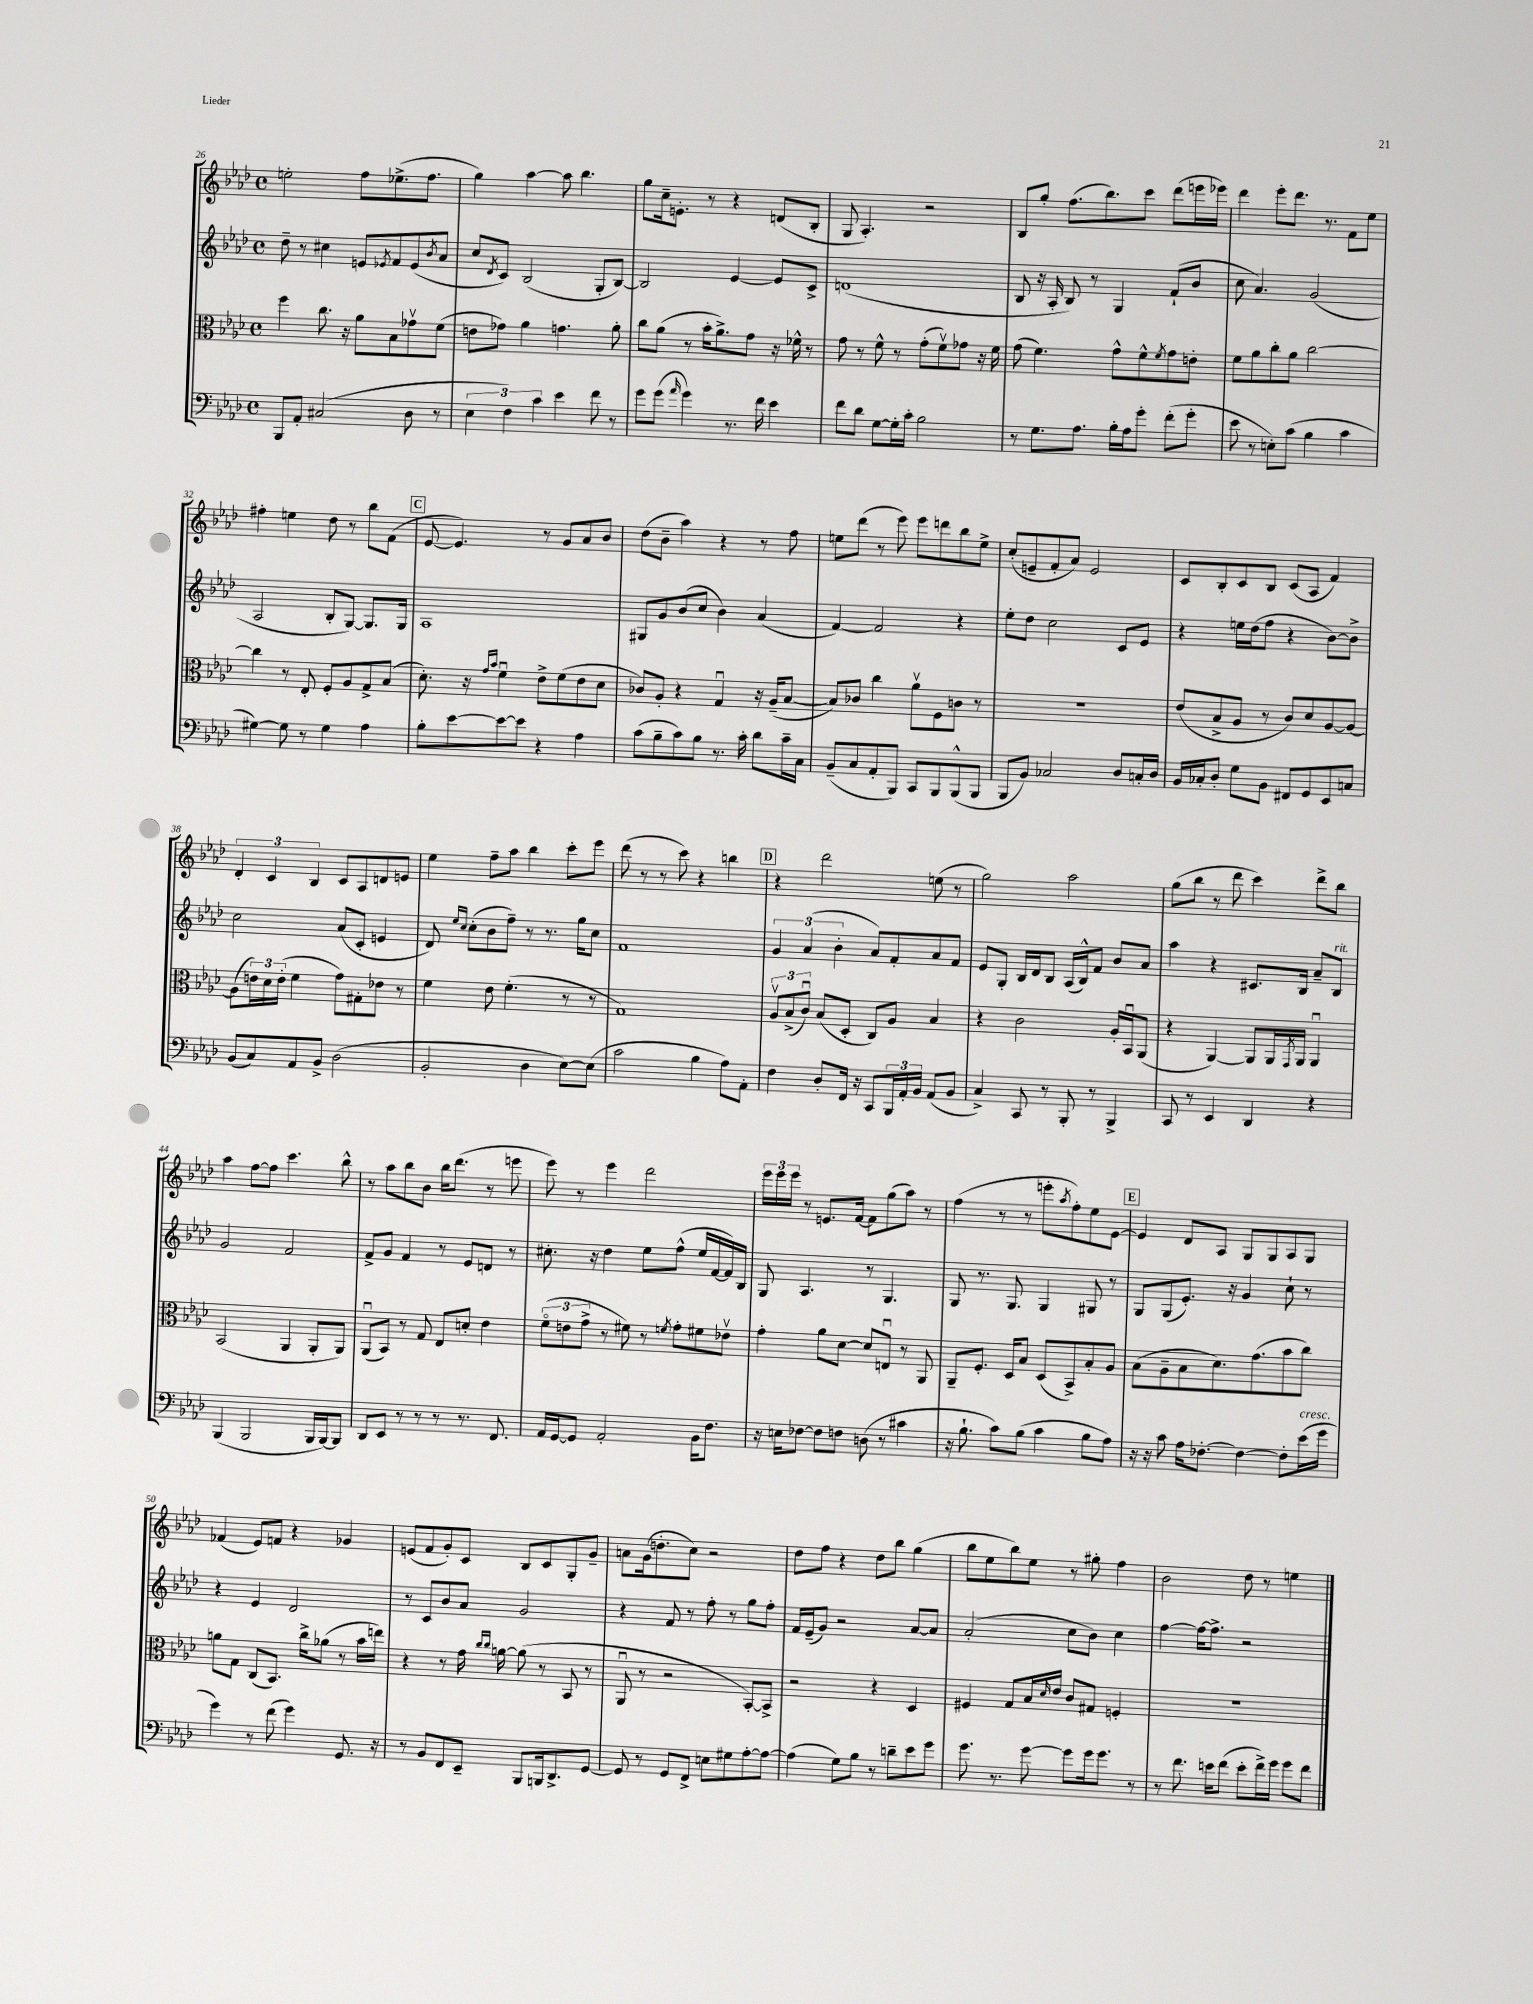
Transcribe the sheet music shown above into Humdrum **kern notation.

**kern	**kern	**kern	**kern
*staff4	*staff3	*staff2	*staff1
*clefF4	*clefC3	*clefG2	*clefG2
*k[b-e-a-d-]	*k[b-e-a-d-]	*k[b-e-a-d-]	*k[b-e-a-d-]
*M4/4	*M4/4	*M4/4	*M4/4
*met(c)	*met(c)	*met(c)	*met(c)
8BBB-/L	4ff\	8dd-~\	2ee'\
8AA-'/J	.	8r	.
(2C#/	8.cc\	4cc#\	.
.	16r	.	.
.	8a-\L	8e/L	8ff\L
.	.	8qe-/	.
.	8B-\	8f/	(8.ee-^\
8D-\	8g-v\	(8e-/	.
.	.	.	8.ff\J
.	.	8qb-/	.
8r	(8f\J	8a-/J	.
=	=	=	=
6E-\	8e\L	8cc/L	4gg\)
.	.	8qd-/	.
.	8g-\J)	8c/J)	.
6F\)	.	.	.
.	4a-\	(2B-/	[4aa-\
6c\	.	.	.
4e-\	4.g\	.	8aa-\]
.	.	.	4.bb-\
8f\	.	8G'/L	.
8r	8a-'\	[8B-/J)	.
=	=	=	=
8g\L	8cc\L	2B-/]	8gg\L
(8g\J	(8a-\J	.	16cc~\k
.	.	.	8.e'\J
16qqa-/	.	.	.
4g\)	8r	.	.
.	16b-'\LK	.	8r
.	8.a-^\)	.	.
8.r	.	[4e-/	4r
.	8g\J	.	.
16f\	.	.	.
4e-\	16r	8e-/]L	(8d/L
.	16f-^^\	.	.
.	8r	8c^/J	8B-'/J
=	=	=	=
8f\L	8g\	(1d	8G/
8d-\J	8r	.	4.A-'/)
[8G\L	8f^^\	.	.
16G'\]L	8r	.	.
16c'\JJ	.	.	.
2B-\	(8g'\L	.	2r
.	8fv\)	.	.
.	8g-\J	.	.
.	16r	.	.
.	16f\	.	.
=	=	=	=
8r	(8g\	8B-/	8B-/L
8.G\L	4.f\)	16r	8gg'/J
.	.	16A-'/	.
.	.	8B-/)	(8.ff\L
8.A-\J	.	.	.
.	.	8r	.
.	.	.	8.bb-\)
16B-'\LL	8g^^\L	4G/	.
16A-\J	.	.	.
8g'\J	8f^^\	.	8ccc\J
.	8qf/	.	.
(8f'\L	8g\	(8f`/L	(8ddd-\L
8g'\J	8e'\J	8b-/J	16eee\L
.	.	.	16eee-\JJ)
=	=	=	=
8e-\	8f\L	8cc\	4ddd-\
8r	8a-\	4.a-/)	.
8E'\L)	8cc'\	.	8eee-'\L
(8c\J	8a-\J	.	8.ddd-\J
4B-\	[2cc\	(2g/	.
.	.	.	8.r
4c\	.	.	8f\L
.	.	.	8ee-\J
=	=	=	=
[4G#\)	4cc\]	2A-/	4ff#'\
8G#\]	8r	.	4ee\
8r	8E-'/	.	.
4G#\	8F'/L	8B-'/L	8dd-\
.	8A-/	[8G/J)	8r
4A-\	8G^/	8.G/]L	8bb-\L
.	(8B-/J	.	(8f\J
.	.	16G/Jk	.
=	=	=	=
8B-'\L	8.d-'\)	1A-	[8e-/
[8e-\	.	.	4.e-/])
.	16r	.	.
.	16qqg/LL	.	.
.	16qqb-/JJ	.	.
8e-\_	4fu\	.	.
8e-\]J	.	.	.
4r	8e-^\L	.	8r
.	(8f\	.	8g/L
4A-\	8e-\	.	8a-/
.	8d-\J	.	8b-/J
=	=	=	=
(8c\L	8c-/L)	8G#/L	(8dd-\L
8B-~\	8A-'/J	8g/	8b-~\J
8c\)	4r	(8b-/	4aa-\)
8B-\J	.	8cc/J	.
8.r	4Gu/	4b-\)	4r
16c'\	.	.	.
8d-\L	16r	(4a-/	8r
.	(16A-~/LK	.	.
16c~\L	[8B-/J	.	8ff\
16C\JJ	.	.	.
=	=	=	=
(8BB-~/L	8B-/]L)	[4f/)	8ee\L
8C/	8c-/J	.	(8ddd-\J
8AA-'/	4cc\	2f/]	8r
8BBB-/J)	.	.	8eee-\)
8CC/L	8a-v\L	.	8eee-\L
8BBB-/	8F\	.	8ddd\
(8BBB-^^/	8c\J	4r	8bb-\
8BBB-/J	8r	.	8ee^\J
=	=	=	=
8BBB-/L	1r	8ee-'\L	(8cc'/L
8BB-/J)	.	8dd-\J	8e~/
2C-/	.	2cc\	8f'/
.	.	.	8a-/J)
.	.	.	2e/
8D-/L	.	8c/L	.
16C'/L	.	8e-/J	.
16D-/JJ	.	.	.
=	=	=	=
16BB-/LL	(8e-/L	4r	8c/L
16C-'/J	.	.	.
8D-'/J	8B-^/	.	8B-'/
8G\L	8A-/J	16ee\LL	8c/
.	.	(16dd-\J	.
8BB-\J	8r	8ff\J	8B-/J
8FF#/L	8c/L)	4r	(8c/L
8GG/	8d-/	.	8A-/J
8EE-/	[8A-/	[8b-\L)	4f/)
8C/J	8A-/_J	8b-^\]J	.
=	=	=	=
(8BB-/L	(8A-\]L	2cc\	6d-'/
8C/)	24e\L)	.	.
.	24d-\	.	6c/
.	(24e'\JJ	.	.
8AA-/	4f\	.	.
.	.	.	6B-/
8BB-^/J	.	.	.
(2D-\	8g\L)	(8a-/L	8c/L
.	8G#'\	8c'/J	8A-/
.	8e-\J	4e/	8d/
.	8r	.	8e/J
=	=	=	=
2BB-'/	4f\	8d-/)	4ee-\
.	.	16qqee-/LL	.
.	.	16qqcc/JJ	.
.	.	(8cc'\L	.
.	8e-\	8b-\	8ff~\L
.	(4.f'\	8ff~\J)	8aa-\J
4D-\	.	8r	4bb-\
.	.	8.r	.
[8E-\L)	8r	.	8ccc'\L
.	.	16gg\LK	.
(8E-\]J	8r	8cc\J	8eee-\J
=	=	=	=
2c\	1G)	1f	(8ddd-\
.	.	.	8r
.	.	.	8r
.	.	.	8ccc\)
4B-\	.	.	4r
8A-\L)	.	.	4bb\
8AA-'\J	.	.	.
=	=	=	=
4F\	12A-v/L	6g/	4r
.	(12B-^/	.	.
.	12cu/J)	(6a-/	.
8D-'/L	(8B-/L	.	2ddd-\
.	.	6b-'\	.
16FF/Jk	8D-'/J	.	.
16r	.	.	.
8CC/L	8C/L)	8a-/L)	.
24BBB-/L	8A-/J	8f'/	.
24AA-'/	.	.	.
24BB-/JJ	.	.	.
(8AA-/L	4B-/	8a-/	(8ee\
8BB-/J	.	8f/J	8r
=	=	=	=
4C^/)	4r	8e-/L	2gg\)
.	.	8G'/J	.
8CC/	2c\	16B-/LL	.
.	.	16d-/J	.
8r	.	8B-/J	.
8BBB-'/	.	(16A-/LL	2aa-\
.	.	16B-^^/J)	.
8r	.	8f/J	.
4BBB-^/	16A-'/LL	8b-/L	.
.	16BB-u/J	.	.
.	(8AA-/J	8a-/J	.
=	=	=	=
8CC/	4r	4aa-\	(8gg\L
8r	.	.	8bb-\J
4EE-/	[4AA-/)	4r	8r
.	.	.	8ddd-\
4DD-/	8AA-/]L	8.c#/L	4ccc\)
.	16AA-/L	.	.
.	8qGG/	.	.
.	16AA-/JJ	16B-/Jk	.
4r	4AA-u/	8a-~/L	8ddd-^\L
.	.	8B-/J	8bb-\J
=	=	=	=
(4BBB-/	(2BB-/	2g/	4aa-\
2BBB-/	.	.	[8ff\L
.	.	.	8ff\]J
.	4AA-/	2f/	4.ccc\
16BBB-/LL	8AA-'/L	.	.
[16BBB-/J)	.	.	.
8BBB-/]J	8AA-/J)	.	8bb-^^\
=	=	=	=
8DD-/L	(8AA-u/L	8f^/L	8r
8EE-/J	8BB-/J)	8g/J	8aa-\L
8r	8r	4f/	8bb-\
8r	8G/	.	8b-\J
8r	8E-/L	8r	16bb-\LK
.	.	.	(8.ddd-\J
8.r	8d'/J	8e-/L	.
.	4e-\	8d/J	8r
8.FF/	.	.	.
.	.	8r	8eee\
=	=	=	=
16AA-/LL	(12fo\L	8.cc#'\	8eee-\)
[16GG/J	.	.	.
.	12e\	.	.
8GG/]J	.	.	8r
.	12g^\J	.	.
.	.	16r	.
2AA-'/	8r	4dd-\	4eee-\
.	8f#\)	.	.
.	8r	8ee-\L	2ddd-\
.	8qf/	.	.
.	8g'\L	(8ff^^\J	.
16BB-\LK	8f#\	16ee-/LL	.
8.F\J	.	[16f/	.
.	8e-v\J	16f/])	.
.	.	16B-/JJ	.
=	=	=	=
16r	4g'\	8G/	24eee-\LL
.	.	.	24eee-\
16E\LK	.	.	.
.	.	.	24eee-\JJ
[8F-\J	.	4.A-/	8r
8F-\]L	8a-\L	.	8.e/L
8F\J	[8d-\J	.	.
.	.	.	[16f/Jk
(8D\	8d-/]L	8r	8f\]L
8r	8Eu/J	4.G/	(8gg\
4c#\	8r	.	8aa-\J)
.	8AA-/	.	8r
=	=	=	=
16r	8AA-~/L	8G/	(4ff\
8.B-`\	.	.	.
.	8.F'/J	8.r	.
8c\L)	.	.	8r
.	16D-/LK	8.G/	.
(8B-\J	8B-/J	.	8r
4c\	(8D-/L	4G/	8eee'\L
.	.	.	8qaa-/
.	8BB-^/)	.	8ff'\)
8B-\L	8B-'/	8G#/	8ee-\
8A-\J)	8A-/J	8r	[8e-\J
=	=	=	=
16r	(8B-\L	8G/L	4e-/]
16r	.	.	.
8c\	8A-~\	(8G/	.
16A-\LK	8B-\	8.e-'/J)	8d-/L
[8.F-'\J	.	.	.
.	8.d-\)	.	8A-/J
.	.	16r	.
4F-\_	.	4g/	8G/L
.	(8.g\	.	.
.	.	.	8G/
8F-'\]L	8b-\	8cc`\	8A-/
(16e-\L	8cc\J)	8r	8G/J
16g\JJ	.	.	.
=	=	=	=
4g\)	8a\L	4r	(4f-/
.	8G\J	.	.
8r	(8C/L	4e-/	8e-/L)
(8f\	8.BB-/J)	.	8f/J
4g\)	.	2d-/	4r
.	16cc^\LK	.	.
.	(8a-\J	.	.
8.GG/	8r	.	4g-/
.	16b-\LL	.	.
16r	16ee\JJ)	.	.
=	=	=	=
8r	4r	8r	(8e/L
8BB-/L	.	8c/L	8f/
8FF/	8r	8b-/	8g'/)
8EE-~/J	16g\	8a-/J	8c/J
.	16qqcc/LL	.	.
.	16qqcc/JJ	.	.
.	[16a\	.	.
8BBB-/L	(8a\]	2g/	8B-/L
16BBB/k	8r	.	8c/
8.DD-^/	.	.	.
.	8BB-/	.	8G'/
[8GG/J	8r	.	8g~/J
=	=	=	=
8GG/]	8AA-u/	4r	8a\L
8r	8r	.	(16g\k
.	.	.	8.dd'\
8GG/L	2r	8f/	.
8FF^/J	.	8r	8cc\J)
8E\L	.	8ff'\	2r
8G#\	.	8r	.
[8A-'\	[8BB-'/L)	8gg\L	.
8A-\_J	8BB-^/]J	8ff'\J	.
=	=	=	=
(4A-\]	2r	16f/LL	8dd-\L
.	.	(16e-~/J	.
.	.	8g/J)	8ff\J
8G\L)	.	2r	4r
8B-\J	.	.	.
8r	4r	.	8dd-\L
8d~\L	.	.	8bb-\J
8e-\	4D-/	[8a-/L	(4gg\
8g\J	.	8a-/]J	.
=	=	=	=
8.g\	4F#/	(2a-'/	8bb-\L
.	.	.	8ee-\
8.r	.	.	.
.	8G/L	.	8bb-\)
[8g\	16B-/L	.	8ee-\J
.	16qqd-/	.	.
.	16e-/JJ	.	.
8g\]L	8c/L	8cc\L	8r
16g\k	8G#/J	8b-\J)	8gg#'\
8.g\J	.	.	.
.	4F'/	4cc\	4ff\
8r	.	.	.
=	=	=	=
8r	1r	[4ff\	2b-\
8.f\	.	.	.
.	.	16ff\_LK	.
16e\LK	.	8.ff^\]J	.
(8f\J	.	.	.
8e'\L	.	2r	8dd-\
16f^\L)	.	.	8r
16g\JJ	.	.	.
8g\L	.	.	4ee\
8f\J	.	.	.
==	==	==	==
*-	*-	*-	*-
